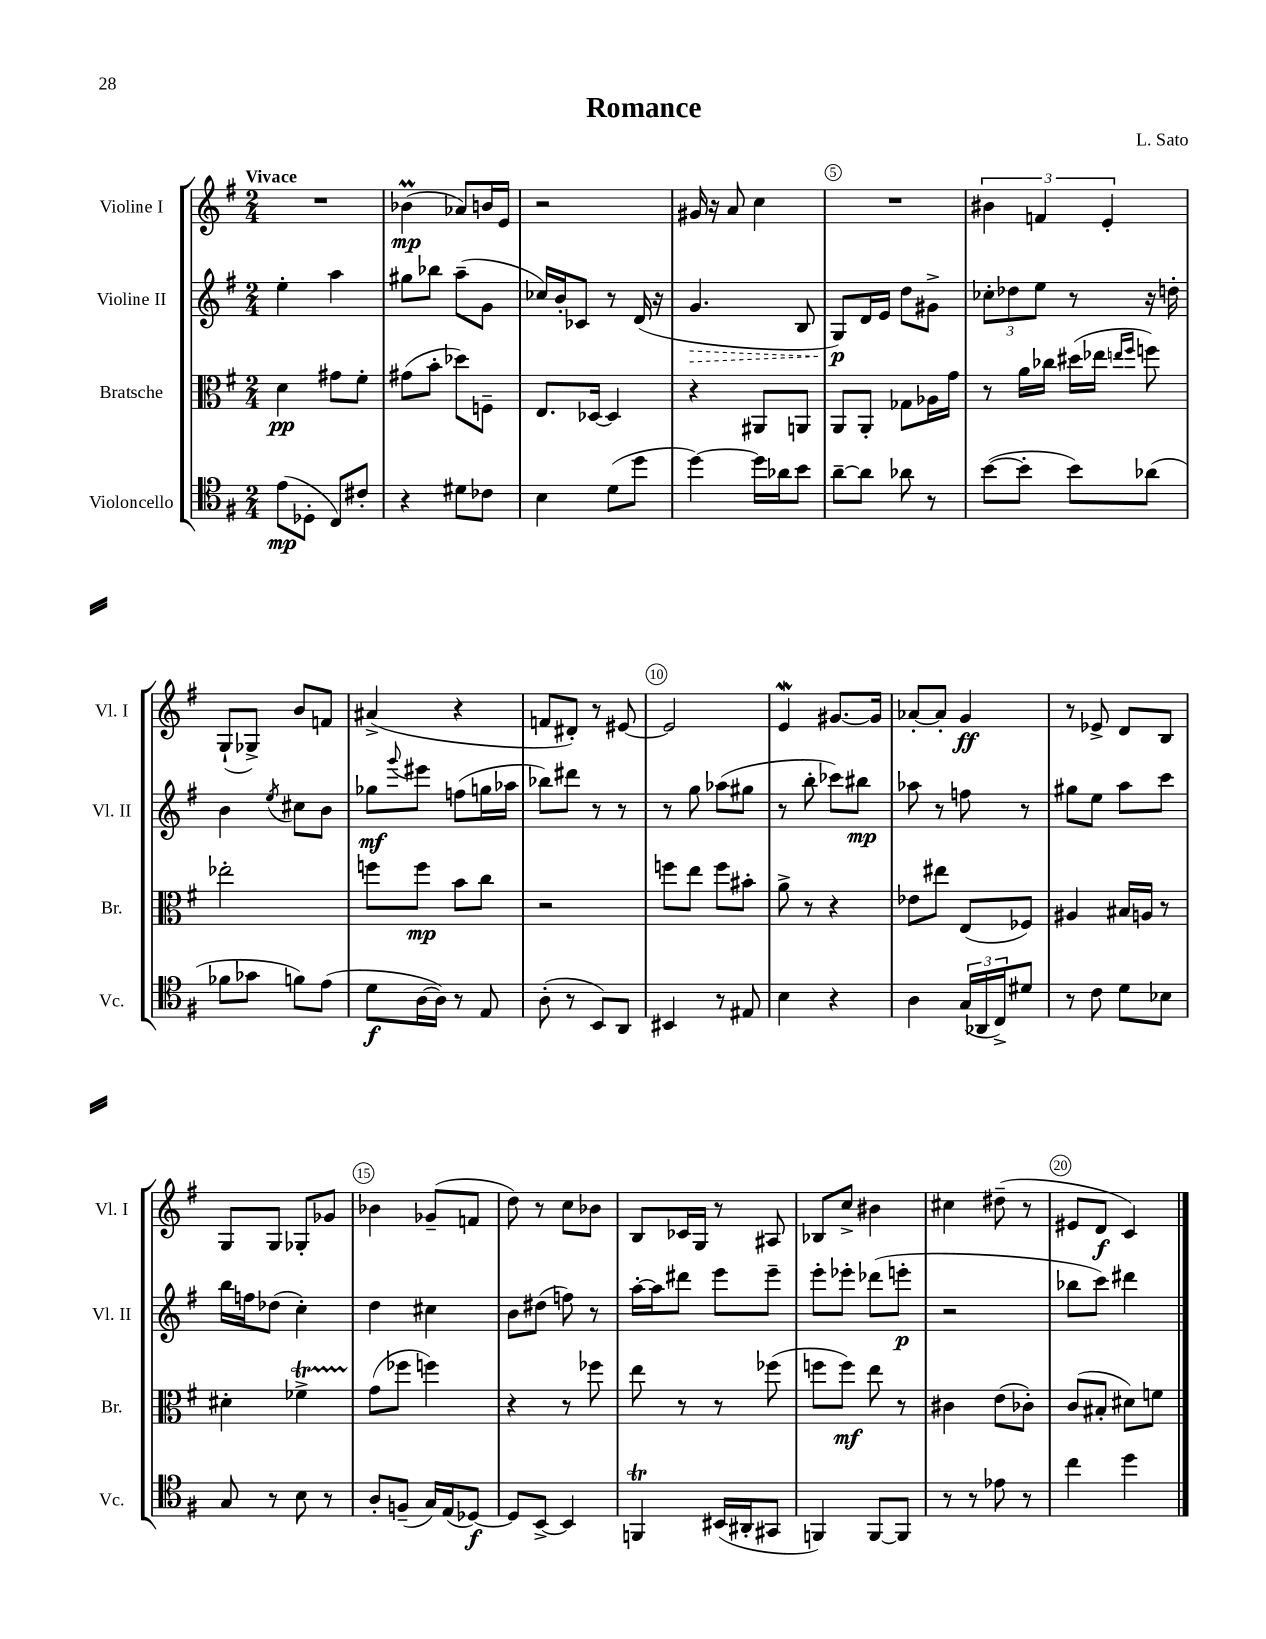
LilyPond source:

\header { title = "Romance" composer = "L. Sato" }
<<
\new StaffGroup <<
\new Staff = "s0" \with { instrumentName = "Violine I" shortInstrumentName = "Vl. I" } {
    \clef treble \key g \major \numericTimeSignature \time 2/4 \tempo "Vivace"
    R2 |
    bes'4\prall\mp( aes'8) b'16 e'16 |
    r2 |
    gis'16 r16 a'8 c''4 |
    R2 |
    \tuplet 3/2 { bis'4 f'4 e'4-. } |
    g8-!( ges8->) b'8 f'8 |
    ais'4->( r4 |
    f'8 dis'8-.) r8 eis'8~ |
    eis'2 |
    e'4\mordent gis'8.~ gis'16 |
    aes'8~-. aes'8-. g'4\ff |
    r8 ees'8-> d'8 b8 |
    g8 g8 ges8-. ges'8 |
    bes'4 ges'8--( f'8 |
    d''8) r8 c''8 bes'8 |
    b8 ces'16 g16 r8 ais8 |
    bes8 c''8-> bis'4 |
    cis''4 dis''8--( r8 |
    eis'8 d'8\f c'4) \bar "|." |
}
\new Staff = "s1" \with { instrumentName = "Violine II" shortInstrumentName = "Vl. II" } {
    \clef treble \key g \major \numericTimeSignature \time 2/4
    e''4-. a''4 |
    gis''8 bes''8 a''8--( g'8 |
    ces''16) b'16-. ces'8 r8 d'16( r16 |
    \once \override Hairpin.style = #'dashed-line g'4.\> b8 |
    g8\p\!) d'16 e'16 d''8 gis'8-> |
    \tuplet 3/2 { ces''8-. des''8 e''8 } r8 r16 d''16-. |
    b'4 \acciaccatura { e''8 } cis''8 b'8 |
    ges''8\mf \appoggiatura { g'''8 } eis'''8 f''8( g''16 aes''16 |
    bes''8) dis'''8 r8 r8 |
    r8 g''8 aes''8( gis''8 |
    r8 b''8-. ces'''8) bis''8\mp |
    aes''8 r8 f''8 r8 |
    gis''8 e''8 a''8 c'''8 |
    b''16 f''16 des''8( c''4-.) |
    d''4 cis''4 |
    b'8 dis''8( f''8) r8 |
    a''16~-. a''16 dis'''8 e'''8 e'''8-- |
    e'''8-. ees'''8-. des'''8( e'''8-.\p |
    r2 |
    bes''8 c'''8) dis'''4 \bar "|." |
}
\new Staff = "s2" \with { instrumentName = "Bratsche" shortInstrumentName = "Br." } {
    \clef alto \key g \major \numericTimeSignature \time 2/4
    d'4\pp gis'8 fis'8-. |
    gis'8( b'8-. des''8) f8-- |
    e8. des16~ des4 |
    r4 ais,8 a,8 |
    a,8 a,8-. ges8 aes16 g'16 |
    r8 a'16 ces''16 dis''16( ees''16 \grace { e''16 fis''16 } f''8) |
    ees''2-. |
    f''8 f''8\mp b'8 c''8 |
    r2 |
    f''8 e''8 f''8 bis'8-. |
    a'8-> r8 r4 |
    ees'8 eis''8 e8( fes8) |
    ais4 bis16 a16 r8 |
    dis'4-. fes'4->\startTrillSpan |
    g'8\stopTrillSpan( fes''8 f''4) |
    r4 r8 fes''8 |
    e''8 r8 r8 fes''8( |
    f''8 f''8\mf) e''8 r8 |
    cis'4 e'8( ces'8-.) |
    c'8( bis8-. dis'8) f'8 \bar "|." |
}
\new Staff = "s3" \with { instrumentName = "Violoncello" shortInstrumentName = "Vc." } {
    \clef tenor \key g \major \numericTimeSignature \time 2/4
    e'8\mp( des8-. c8) cis'8-. |
    r4 dis'8 ces'8 |
    b4 d'8( d''8 |
    d''4~) d''16 aes'16 b'8 |
    a'8~-- a'8 aes'8 r8 |
    b'8~( b'8-. b'8) aes'8( |
    fes'8 ges'8 f'8) e'8( |
    d'8\f a16~ a16) r8 e8 |
    a8-.( r8 b,8) a,8 |
    bis,4 r8 eis8 |
    b4 r4 |
    a4 \tuplet 3/2 { g16( aes,16 c16->) } dis'8 |
    r8 c'8 d'8 bes8 |
    g8 r8 b8 r8 |
    a8-. f8--( g16) e16( des8~\f) |
    des8 b,8~-> b,4 |
    f,4\trill bis,16( ais,16-. gis,8 |
    f,4) f,8~ f,8 |
    r8 r8 ees'8 r8 |
    c''4 d''4 \bar "|." |
}
>>
>>
\layout { \context { \Score \override BarNumber.break-visibility = ##(#f #t #t) barNumberVisibility = #(every-nth-bar-number-visible 5) \override BarNumber.stencil = #(make-stencil-circler 0.1 0.3 ly:text-interface::print) } }
